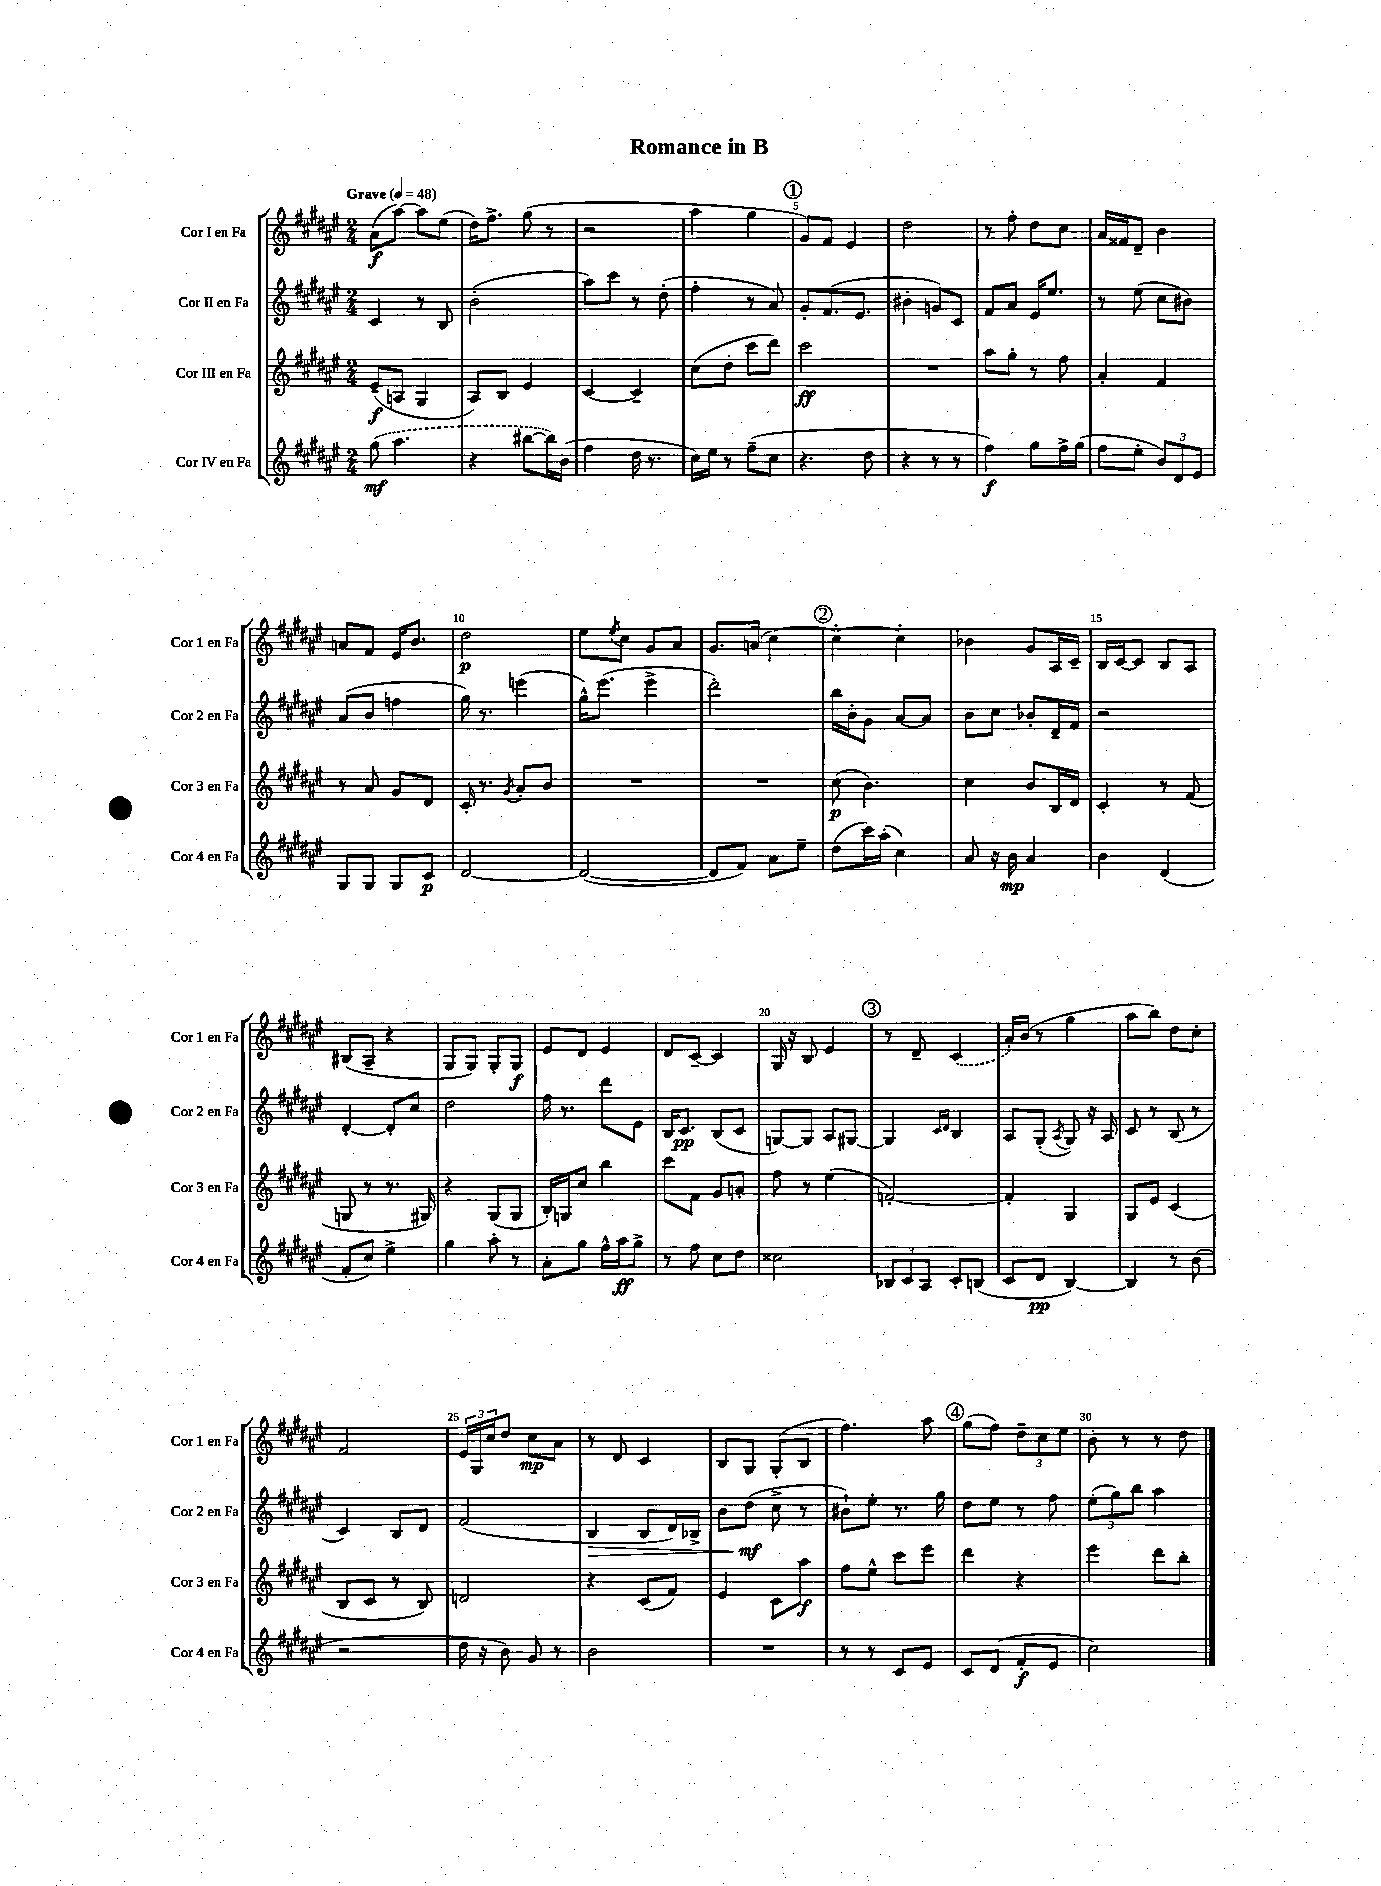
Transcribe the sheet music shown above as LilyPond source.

\header { title = "Romance in B" }
<<
\new StaffGroup <<
\new Staff = "s0" \with { instrumentName = "Cor I en Fa" shortInstrumentName = "Cor 1 en Fa" } {
    \clef treble \key fis \major \numericTimeSignature \time 2/4 \tempo "Grave" 4 = 48
    ais'8\f( ais''8~) ais''8 eis''8( |
    dis''16) fis''8.-> gis''8( r8 |
    r2 |
    ais''4 gis''4 |
    \mark \markup { \circle "1" } gis'8) fis'8 eis'4 |
    dis''2 |
    r8 fis''8-. dis''8 cis''8 |
    ais'16 fisis'16 dis'8-- b'4 |
    a'8 fis'8 eis'16 b'8. |
    dis''2\p |
    eis''8 \acciaccatura { eis''8 } cis''8 gis'8 ais'8 |
    gis'8. a'16( cis''4~) |
    \mark \markup { \circle "2" } cis''4~-. cis''4-. |
    bes'4 gis'8 ais16 cis'16-- |
    b16 cis'16~ cis'8 b8 ais8 |
    bis8( ais8-- r4 |
    gis8 gis8) gis8-. gis8\f |
    eis'8 dis'8 eis'4 |
    dis'8 cis'8~-- cis'4 |
    gis16 r16 b8 eis'4 |
    \mark \markup { \circle "3" } r8 dis'8-- \once \slurDashed cis'4( |
    ais'16-.) b'16( r8 gis''4 |
    ais''8 b''8) dis''8 cis''8-. |
    fis'2 |
    \tuplet 3/2 { eis'16 gis16 cis''16 } dis''8 cis''8\mp ais'8 |
    r8 dis'8 cis'4 |
    b8 gis8 gis8-.( b8 |
    fis''4.) ais''8 |
    \mark \markup { \circle "4" } gis''8( fis''8) \tuplet 3/2 { dis''8-- cis''8 eis''8 } |
    b'8-. r8 r8 dis''8 \bar "|." |
}
\new Staff = "s1" \with { instrumentName = "Cor II en Fa" shortInstrumentName = "Cor 2 en Fa" } {
    \clef treble \key fis \major \numericTimeSignature \time 2/4
    cis'4 r8 b8 |
    b'2-.( |
    ais''8) cis'''8 r8 dis''8-.( |
    fis''4-. r8 ais'8) |
    \mark \markup { \circle "1" } gis'8-. fis'8.( eis'8. |
    bis'4-. g'8) cis'8 |
    fis'8 ais'8 eis'16 eis''8. |
    r8 eis''8( cis''8 bis'8) |
    ais'8( b'8 f''4 |
    gis''16) r8. e'''4( |
    gis''16-^) eis'''8.( eis'''4-> |
    dis'''2-.) |
    \mark \markup { \circle "2" } b''16 b'16-. gis'8 ais'8~ ais'8 |
    b'8 cis''8 bes'8-. dis'16-- fis'16 |
    r2 |
    dis'4~-. dis'8-. cis''8 |
    dis''2 |
    fis''16 r8. dis'''8 eis'8 |
    b16 cis'8.\pp b8( cis'8 |
    g8~) g8 ais8 gis8~ |
    \mark \markup { \circle "3" } gis4 \grace { cis'16 dis'16 } b4 |
    ais8 gis8-.( \acciaccatura { ais8 } gis8) r16 ais16 |
    cis'8 r8 b8( r8 |
    cis'4) b8 dis'8 |
    fis'2( |
    b4\> b8 dis'16) bes16-> |
    b'8 dis''8\mf\!( cis''8-> r8 |
    bis'8-!) eis''8-. r8. gis''16 |
    \mark \markup { \circle "4" } dis''8 eis''8 r8 fis''8 |
    \tuplet 3/2 { eis''8-.( gis''8) b''8 } ais''4 \bar "|." |
}
\new Staff = "s2" \with { instrumentName = "Cor III en Fa" shortInstrumentName = "Cor 3 en Fa" } {
    \clef treble \key fis \major \numericTimeSignature \time 2/4
    eis'8--\f( a8 gis4 |
    ais8) b8 eis'4 |
    cis'4~ cis'4-- |
    cis''8( dis''8-. cis'''8 dis'''8) |
    \mark \markup { \circle "1" } cis'''2\ff |
    R2 |
    ais''8 gis''8-. r8 fis''8 |
    ais'4-. fis'4 |
    r8 ais'8 gis'8 dis'8 |
    cis'16-. r8. \acciaccatura { gis'8 } ais'8-. b'8 |
    R2 |
    R2 |
    \mark \markup { \circle "2" } cis''8\p( b'4.) |
    cis''4 b'8 b16 dis'16 |
    cis'4-. r8 fis'8( |
    g8 r8 r8. gis16) |
    r4 gis8( gis8 |
    b16-.) g16 cis''8 b''4 |
    cis'''8 fis'8 gis'8 a'8-. |
    fis''8 r8 eis''4( |
    \mark \markup { \circle "3" } f'2~-.) |
    f'4-. gis4 |
    gis8 eis'8 cis'4( |
    b8 cis'8 r8 b8) |
    d'2 |
    r4 cis'8( fis'8) |
    eis'4 cis'8 ais''8\f |
    fis''8 eis''8-^ cis'''8 eis'''8 |
    \mark \markup { \circle "4" } dis'''4 r4 |
    eis'''4 dis'''8 b''8-. \bar "|." |
}
\new Staff = "s3" \with { instrumentName = "Cor IV en Fa" shortInstrumentName = "Cor 4 en Fa" } {
    \clef treble \key fis \major \numericTimeSignature \time 2/4
    \once \slurDashed gis''8\mf( ais''4. |
    r4 bis''8~ bis''16) b'16( |
    fis''4 dis''16 r8. |
    cis''16) eis''16 r8 fis''8--( cis''8 |
    \mark \markup { \circle "1" } r4. dis''8 |
    r4 r8 r8 |
    fis''4\f) gis''8 fis''16-> gis''16( |
    fis''8 eis''8-. \tuplet 3/2 { b'8) dis'8 eis'8 } |
    gis8 gis8 gis8 cis'8\p |
    dis'2~ |
    dis'2~( |
    dis'8 fis'8) ais'8 eis''8-- |
    \mark \markup { \circle "2" } dis''8( cis'''16) ais''16-.( cis''4) |
    ais'8 r16 b'16\mp ais'4 |
    b'4 dis'4( |
    fis'8-. cis''8) eis''4-> |
    gis''4 ais''8-. r8 |
    ais'8-. gis''8 fis''16-^ ais''16\ff gis''8-> |
    r8 fis''8 cis''8 dis''8 |
    cisis''2 |
    \mark \markup { \circle "3" } \tuplet 3/2 { bes8 cis'8 ais8 } cis'8-. b8( |
    cis'8 dis'8\pp b4~) |
    b4 r8 b'8( |
    r2 |
    dis''16 r16 b'8) gis'8 r8 |
    b'2 |
    R2 |
    r8 r8 cis'8 eis'8 |
    \mark \markup { \circle "4" } cis'8 dis'8( fis'8-.\f eis'8 |
    cis''2) \bar "|." |
}
>>
>>
\layout { \context { \Score \override BarNumber.break-visibility = ##(#f #t #t) barNumberVisibility = #(every-nth-bar-number-visible 5) } }
